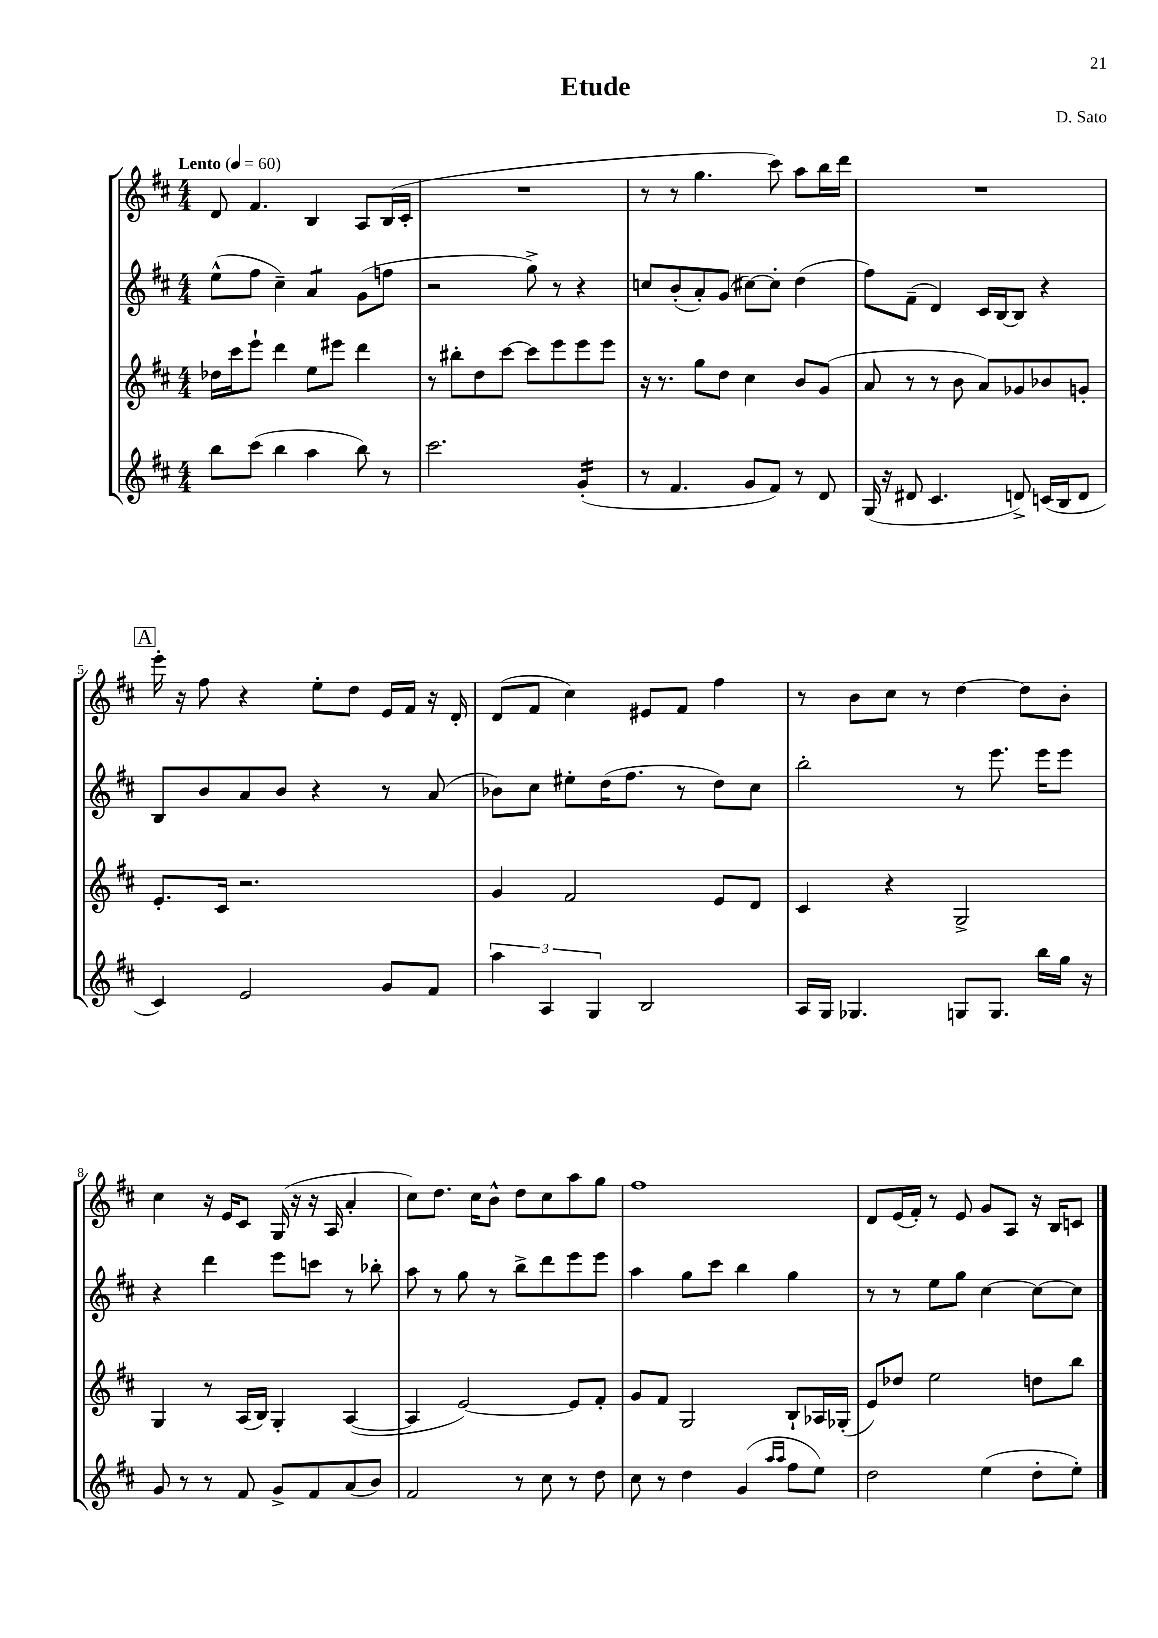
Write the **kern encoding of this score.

**kern	**kern	**kern	**kern
*staff4	*staff3	*staff2	*staff1
*clefG2	*clefG2	*clefG2	*clefG2
*k[f#c#]	*k[f#c#]	*k[f#c#]	*k[f#c#]
*M4/4	*M4/4	*M4/4	*M4/4
*MM60	*MM60	*MM60	*MM60
8bb	16dd-	(8ee^^	8d
.	16ccc#	.	.
(8ccc#	8eee`	8ff#	4.f#
4bb	4ddd	4cc#~)	.
4aa	8ee	4a	4B
.	8eee#	.	.
8bb)	4ddd	(8g	8A
8r	.	8ff	(16B
.	.	.	16c#'
=	=	=	=
2.ccc#	8r	2r	1r
.	8bb#'	.	.
.	8dd	.	.
.	[8ccc#	.	.
.	8ccc#]	8gg^)	.
.	8eee	8r	.
(4g'	8eee	4r	.
.	8eee	.	.
=	=	=	=
8r	16r	8cc	8r
.	8.r	.	.
4.f#	.	(8b'	8r
.	8gg	8a')	4.gg
.	8dd	(8g	.
8g	4cc#	[8cc#)	.
8f#)	.	8cc#']	8ccc#)
8r	8b	(4dd	8aa
8d	(8g	.	16bb
.	.	.	16ddd
=	=	=	=
(16G	8a	8ff#)	1r
16r	.	.	.
8d#	8r	(8f#~	.
4.c#	8r	4d)	.
.	8b	.	.
.	8a)	16c#	.
.	.	[16B	.
8d^)	8g-	8B]	.
(16c	8b-	4r	.
16B	.	.	.
8d	8g'	.	.
=	=	=	=
4c#)	8.e'	8B	16eee'
.	.	.	16r
.	.	8b	8ff#
.	16c#	.	.
2e	2.r	8a	4r
.	.	8b	.
.	.	4r	8ee'
.	.	.	8dd
8g	.	8r	16e
.	.	.	16f#
8f#	.	(8a	16r
.	.	.	16d'
=	=	=	=
6aa	4g	8b-)	(8d
.	.	8cc#	8f#
6A	.	.	.
.	2f#	8ee#'	4cc#)
6G	.	.	.
.	.	(16dd	.
.	.	8.ff#	.
2B	.	.	8e#
.	.	8r	8f#
.	8e	8dd)	4ff#
.	8d	8cc#	.
=	=	=	=
16A	4c#	2bb'	8r
16G	.	.	.
4.G-	.	.	8b
.	4r	.	8cc#
.	.	.	8r
8G	2G^	8r	[4dd
8.G	.	8.eee	.
.	.	.	8dd]
16bb	.	16eee	.
16gg	.	8eee	8b'
16r	.	.	.
=	=	=	=
8g	4G	4r	4cc#
8r	.	.	.
8r	8r	4ddd	16r
.	.	.	16e
8f#	(16A	.	8c#
.	16B)	.	.
8g^	4G'	8eee	(16G
.	.	.	16r
8f#	.	8ccc	16r
.	.	.	16A
(8a	([4A	8r	4a'
8b)	.	8bb-'	.
=	=	=	=
2f#	4A]	8aa	8cc#)
.	.	8r	8.dd
.	[2e)	8gg	.
.	.	.	16cc#
.	.	8r	8b^^
8r	.	8bb^	8dd
8cc#	.	8ddd	8cc#
8r	8e]	8eee	8aa
8dd	8f#'	8eee	8gg
=	=	=	=
8cc#	8g	4aa	1ff#
8r	8f#	.	.
4dd	2G	8gg	.
.	.	8ccc#	.
(4g	.	4bb	.
16qqaa	.	.	.
16qqaa	.	.	.
8ff#	8B`	4gg	.
8ee)	16A-	.	.
.	(16G-'	.	.
=	=	=	=
2dd	8e)	8r	8d
.	8dd-	8r	(16e
.	.	.	16f#')
.	2ee	8ee	8r
.	.	8gg	8e
(4ee	.	[4cc#	8g
.	.	.	8A
8dd'	8dd	8cc#_	16r
.	.	.	16B
8ee')	8bb	8cc#]	8c
==	==	==	==
*-	*-	*-	*-
